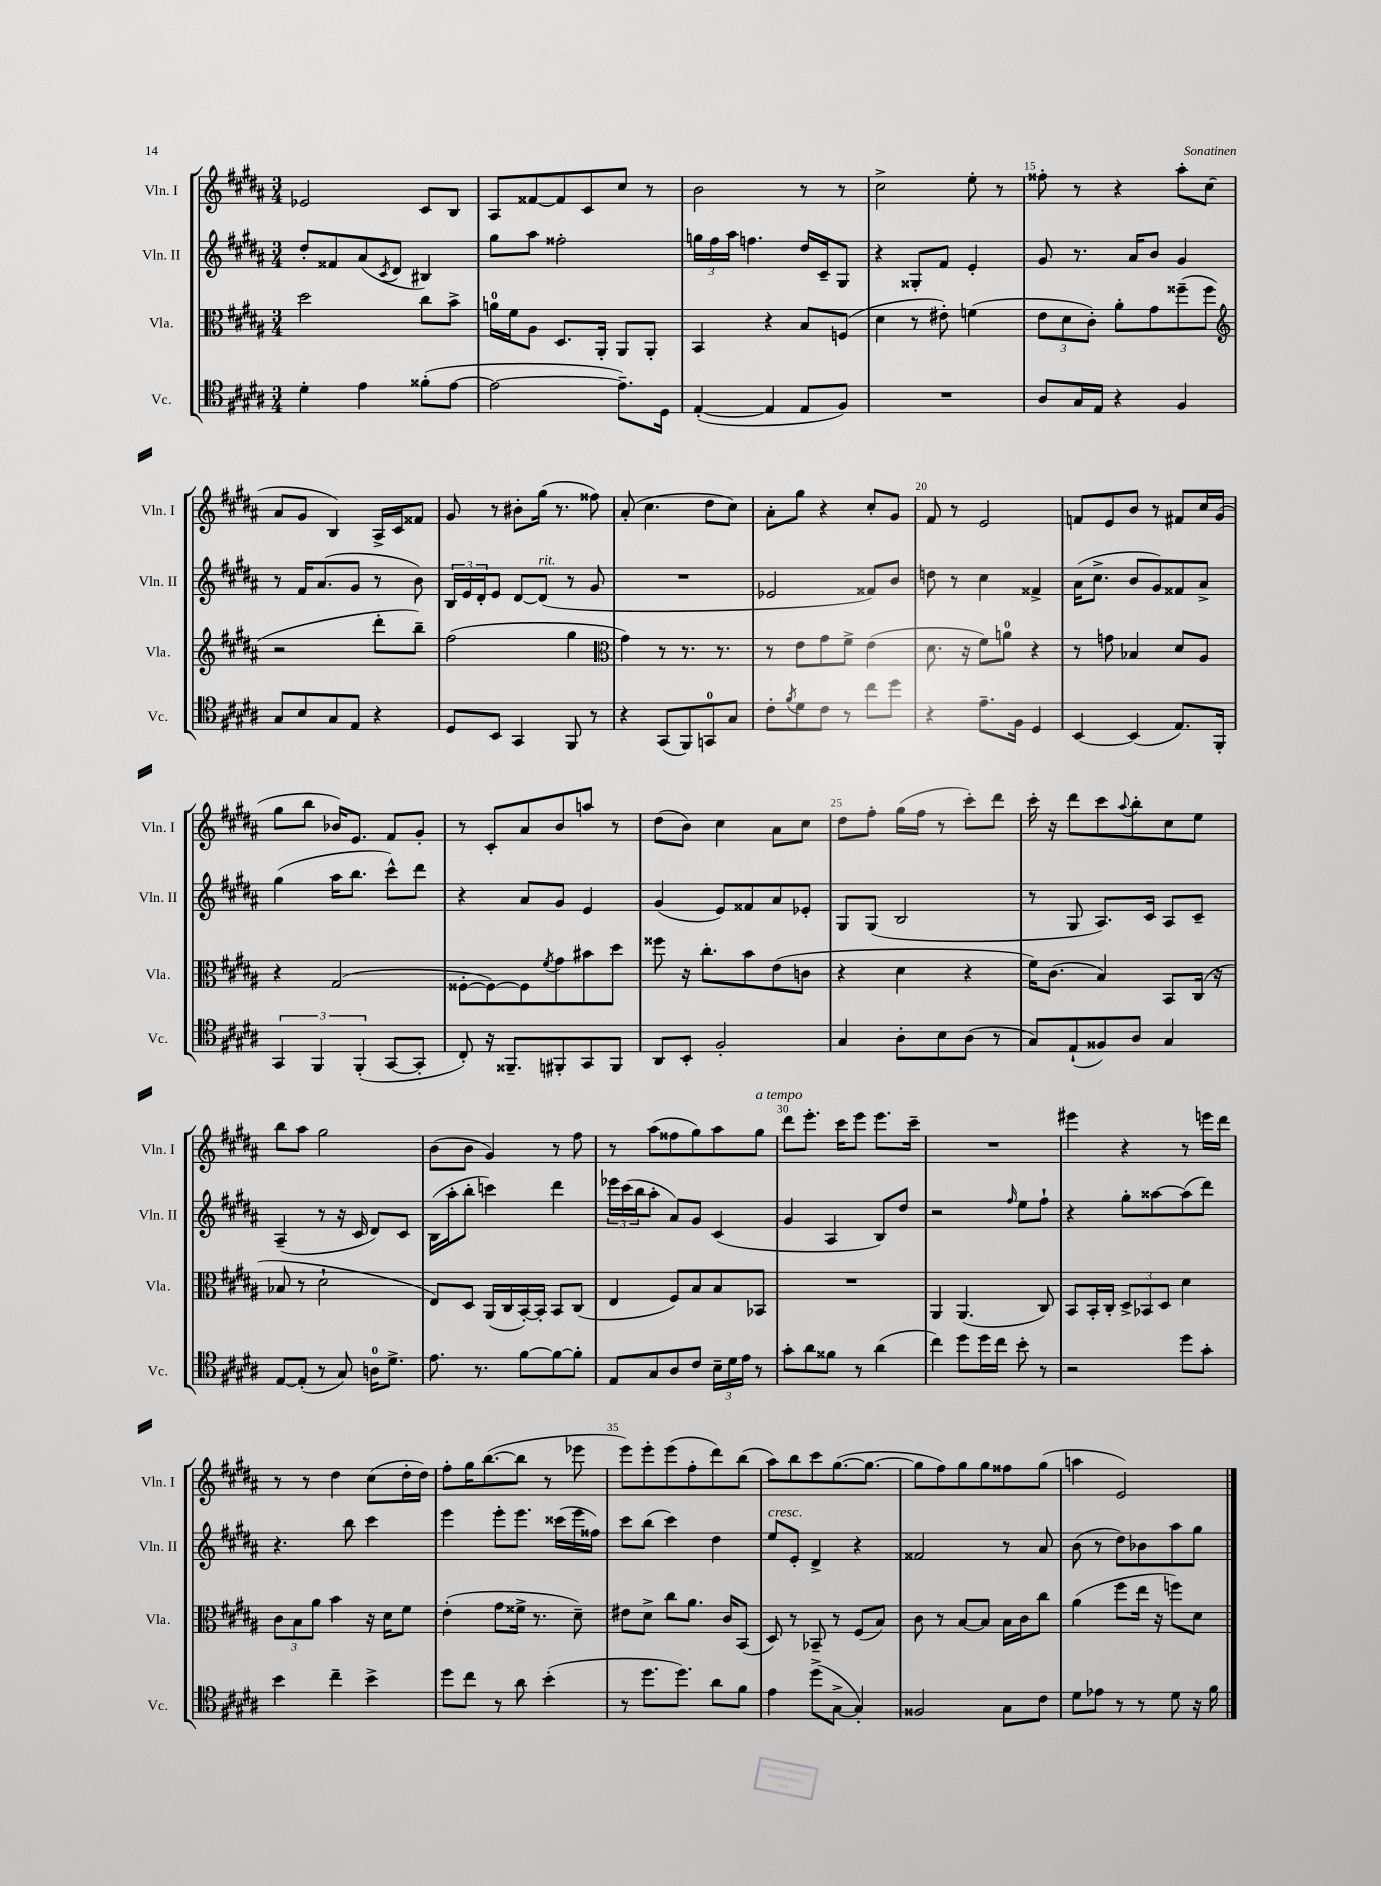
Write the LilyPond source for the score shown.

<<
\new StaffGroup <<
\new Staff = "s0" \with { instrumentName = "Vln. I" shortInstrumentName = "Vln. I" } {
    \clef treble \key b \major \numericTimeSignature \time 3/4
    ees'2 cis'8 b8 |
    ais8 fisis'8~ fisis'8 cis'8 cis''8 r8 |
    b'2 r8 r8 |
    cis''2-> e''8-. r8 |
    fisis''8-. r8 r4 ais''8-. cis''8( |
    ais'8 gis'8 b4) ais16-> cis'16 fisis'8 |
    gis'8 r8 bis'8-. gis''16( r8. fisis''8) |
    ais'8-.( cis''4. dis''8 cis''8) |
    ais'8-. gis''8 r4 cis''8-. gis'8 |
    fis'8 r8 e'2 |
    f'8 e'8 b'8 r8 fis'8 cis''16 gis'16( |
    gis''8 b''8 bes'16) e'8. fis'8 gis'8-. |
    r8 cis'8-. ais'8 b'8 a''8 r8 |
    dis''8( b'8) cis''4 ais'8 cis''8 |
    dis''8 fis''8-. gis''16( fis''16 r8 cis'''8-.) dis'''8 |
    cis'''16-. r16 dis'''8 cis'''8 \appoggiatura { ais''8 } b''8-. cis''8 e''8 |
    b''8 ais''8 gis''2 |
    b'8( b'8 gis'4) r8 fis''8 |
    r8 ais''8( fisis''8 gis''8) ais''8 gis''8^\markup { \italic "a tempo" } |
    dis'''8 e'''8.-. cis'''16 e'''8 e'''8. cis'''16-- |
    R2. |
    eis'''4 r4 r8 e'''16 dis'''16 |
    r8 r8 dis''4 cis''8( dis''16-. dis''16) |
    fis''8-. gis''16 b''8.~( b''8 r8 ees'''8 |
    e'''8) e'''8-. e'''8( fis''8-. dis'''8) b''8( |
    ais''8) b''8 cis'''8 gis''8.~( gis''8.~ |
    gis''8 fis''8) gis''8 gis''8 fisis''8 gis''8( |
    a''4 e'2) \bar "|." |
}
\new Staff = "s1" \with { instrumentName = "Vln. II" shortInstrumentName = "Vln. II" } {
    \clef treble \key b \major \numericTimeSignature \time 3/4
    dis''8-. fisis'8 ais'8( \acciaccatura { cis'8 } dis'8 bis4) |
    gis''8 ais''8 fisis''2-. |
    \tuplet 3/2 { g''16 fis''16 ais''16 } f''4. dis''16 cis'16-- gis8 |
    r4 gisis8-. fis'8 e'4-. |
    gis'8 r8. ais'16 b'8 gis'4 |
    r8 fis'16 ais'8.( gis'8 r8 b'8) |
    \tuplet 3/2 { b16 e'16 dis'16-. } e'8 dis'8~ dis'8^\markup { \italic "rit." }( r8 gis'8 |
    R2. |
    ees'2 fisis'8) b'8 |
    d''8 r8 cis''4 fisis'4-> |
    ais'16( cis''8.-> b'8 gis'8) fisis'8 ais'8-> |
    gis''4( ais''16 b''8. cis'''8-^) dis'''8 |
    r4 ais'8 gis'8 e'4 |
    gis'4( e'8) fisis'8 ais'8 ees'8-. |
    gis8 gis8( b2 |
    r8 gis8 ais8.) cis'16 ais8 cis'8-- |
    ais4--( r8 r16 cis'16 dis'8) cis'8 |
    b16( ais''16-. b''8-. c'''4) dis'''4 |
    \tuplet 3/2 { ees'''16 cis'''16( b''16 } ais''8-. ais'8) gis'8 cis'4( |
    gis'4 ais4 b8) dis''8 |
    r2 \grace { fis''16 } e''8 fis''8-! |
    r4 gis''8-. aisis''8~ aisis''8( dis'''8) |
    r4. b''8 cis'''4 |
    e'''4 e'''8-. e'''8. cisis'''16( e'''16 fisis''16) |
    cis'''8 b''8( cis'''4) dis''4 |
    e''8^\markup { \italic "cresc." } e'8-. dis'4-> r4 |
    fisis'2 r8 ais'8 |
    b'8( r8 dis''8) bes'8 ais''8 gis''8 \bar "|." |
}
\new Staff = "s2" \with { instrumentName = "Vla." shortInstrumentName = "Vla." } {
    \clef alto \key b \major \numericTimeSignature \time 3/4
    dis''2 cis''8 b'8-> |
    a'16-0 fis'16 ais8 dis8. ais,16-. ais,8 ais,8-. |
    b,4 r4 b8 f8( |
    dis'4 r8 eis'8-.) f'4( |
    \tuplet 3/2 { e'8 dis'8 cis'8-.) } ais'8-. gis'8 fisis''8--( fisis''8 |
    \clef treble r2 dis'''8-. b''8--) |
    fis''2( gis''4 |
    \clef alto gis'4) r8 r8. r8. |
    r8 e'8 gis'8 fis'8-> e'4( |
    dis'8. r16 fis'8) a'8-0 r4 |
    r8 g'8 bes4 dis'8 ais8 |
    r4 gis2( |
    fisis8~-. fisis8~) fisis8 \acciaccatura { fis'8 } gis'8 bis'8 dis''8 |
    fisis''8 r16 cis''8.-. b'8 e'8( c'8 |
    r4 dis'4 r4 |
    fis'16) cis'8.( b4) b,8 cis16( r16 |
    bes8 r8 dis'2-! |
    e8) dis8 ais,16( cis16 b,16~-.) b,16-. b,8 cis8( |
    e4 fis8) b8 b8 bes,8 |
    R2. |
    ais,4 ais,4.( cis8) |
    b,8 b,16-. cis16-. \tuplet 3/2 { dis8-> bes,8 dis8 } dis'4 |
    \tuplet 3/2 { cis'8 b8 ais'8 } b'4 r16 dis'16 fis'8 |
    e'4-.( gis'8 fisis'16-> r8. dis'8--) |
    eis'8 dis'8-> cis''8 ais'8. cis'16 b,8( |
    dis8) r8 bes,8-- r8 fis8( b8) |
    cis'8 r8 b8~ b8 b16 cis'16 cis''8 |
    ais'4( fis''8 e''16 r16 f''8) dis'8 \bar "|." |
}
\new Staff = "s3" \with { instrumentName = "Vc." shortInstrumentName = "Vc." } {
    \clef tenor \key b \major \numericTimeSignature \time 3/4
    dis'4-. e'4 fisis'8-.( e'8~ |
    e'2~ e'8.--) dis16 |
    e4~-.( e4 e8 fis8) |
    R2. |
    ais8 gis16 e16 r4 fis4 |
    gis8 b8 gis8 e8 r4 |
    dis8 b,8 gis,4 fis,8 r8 |
    r4 gis,8( fis,8) g,8-0 gis8 |
    cis'8-. \acciaccatura { fis'8 } dis'8 cis'8 r8 cis''8 dis''8 |
    r4 e'8.-- fis16 dis4 |
    b,4~ b,4( e8.) fis,16-. |
    \tuplet 3/2 { gis,4 fis,4 fis,4-.( } gis,8~ gis,8-. |
    cis8-.) r16 fisis,8.-- fis,8-. gis,8 fis,8 |
    ais,8 b,8-. fis2-. |
    gis4 ais8-. b8 ais8( r8 |
    gis8) e8-!( fisis8) ais8 gis4 |
    e8~ e8-.( r8 gis8) a16-0 dis'8.-> |
    e'8. r8. fis'8~ fis'8~ fis'8-. |
    e8 gis8 ais8 cis'8 \tuplet 3/2 { b16-- dis'16 e'16 } r8 |
    gis'8-. ais'8 fisis'8 r8 ais'4( |
    cis''4) dis''8 dis''16 cis''16 b'8-. r8 |
    r2 dis''8 gis'8-. |
    b'4 cis''4-- b'4-> |
    dis''8 cis''8 r8 ais'8 b'4-.( |
    r8 dis''8. dis''8.) ais'8 fis'8 |
    e'4 dis''8->( gis8~-> gis4-.) |
    fisis2 gis8 cis'8 |
    dis'8 ees'8 r8 r8 dis'8 r16 fis'16 \bar "|." |
}
>>
>>
\layout { \context { \Score currentBarNumber = #11 \override BarNumber.break-visibility = ##(#f #t #t) barNumberVisibility = #(every-nth-bar-number-visible 5) } }
